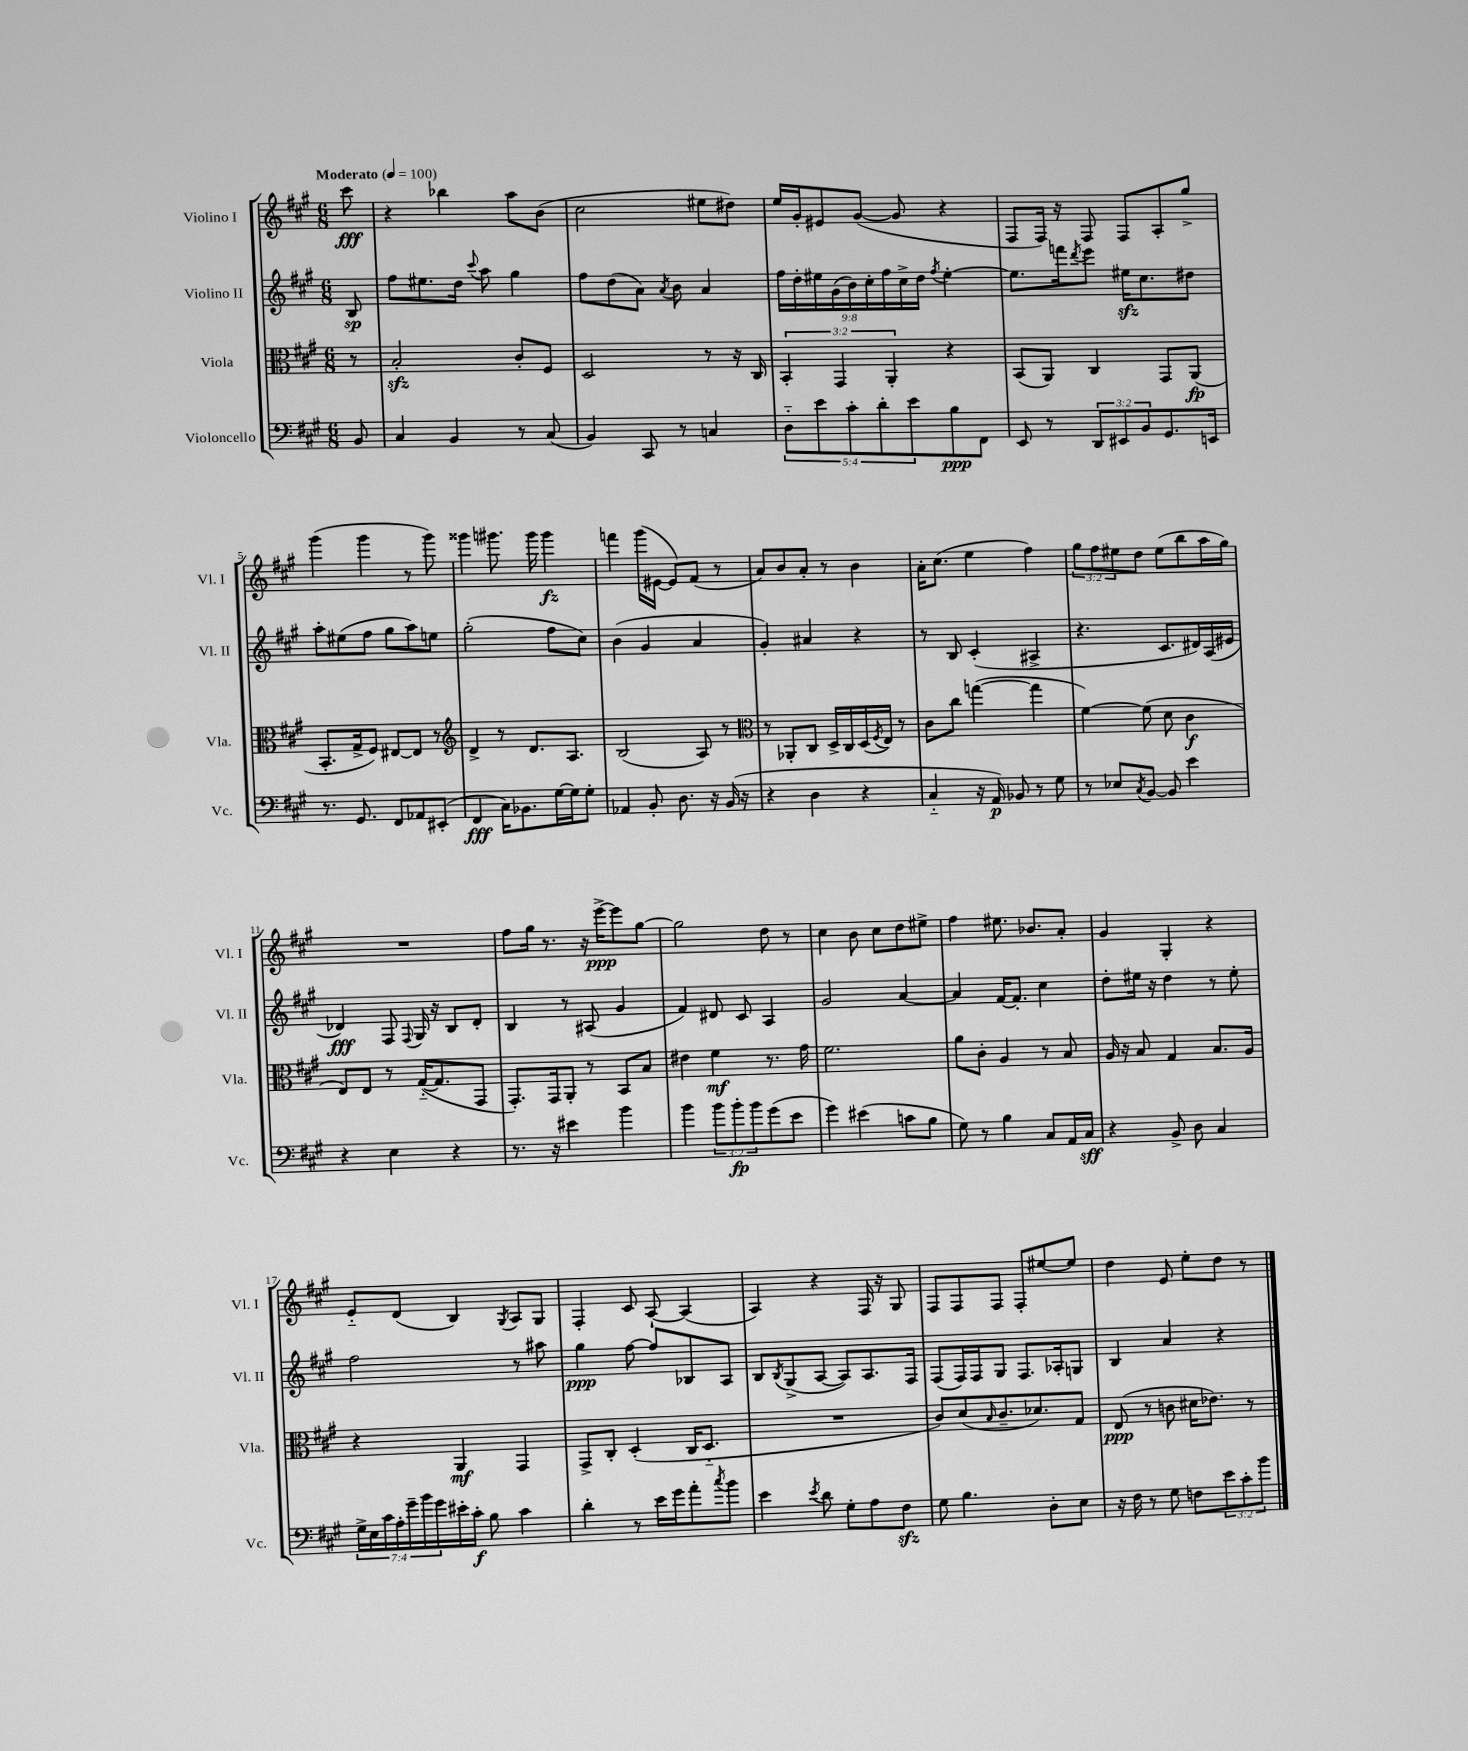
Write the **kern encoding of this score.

**kern	**kern	**kern	**kern
*staff4	*staff3	*staff2	*staff1
*clefF4	*clefC3	*clefG2	*clefG2
*k[f#c#g#]	*k[f#c#g#]	*k[f#c#g#]	*k[f#c#g#]
*M6/8	*M6/8	*M6/8	*M6/8
*MM100	*MM100	*MM100	*MM100
8BB/	8r	8B/	8ccc#\
=	=	=	=
4C#/	2B'/	8ff#\L	4r
.	.	8.ee#\	.
4BB/	.	.	4bb-\
.	.	16dd\Jk	.
.	.	8qqccc#/	.
.	.	8aa\	.
8r	8c#'/L	4gg#\	8aa\L
(8C#/	8F#/J	.	(8b\J
=	=	=	=
4BB/)	2D/	8ff#\L	2cc#\
.	.	(8dd\	.
8CC#/	.	8a\J)	.
.	.	8qa/	.
8r	.	8b\	.
4C/	8r	4a/	8ee#\L
.	16r	.	8dd#\J)
.	16C#/	.	.
=	=	=	=
10D'~\L	6BB'/	18ff#\LL	16ee/LL
.	.	18dd'\	.
.	.	.	16g#'/J
10e\	.	.	.
.	.	18ee#\	.
.	.	.	8e#/
.	6GG#/	(18g#\	.
10c#'\	.	.	.
.	.	18b\)	.
.	.	.	([8g#/J
.	.	18cc#'\	.
10d'\	.	.	.
.	6AA'/	18ff#\	.
.	.	.	8g#/]
.	.	18cc#^\	.
10e\	.	.	.
.	.	18dd\JJ	.
.	.	8qff#/	.
8B\	4r	[4ee#'\	4r
8FF#\J	.	.	.
=	=	=	=
8EE/	(8BB/L	8.ee#\]L	8F#/L
8r	8AA/J)	.	16F#/Jk)
.	.	16fff\k	16r
.	.	8qddd/	.
12DD/L	4C#/	8eee\J	8F#/
12EE#/	.	.	.
.	.	16ee#\LK	8F#/L
12BB/	.	.	.
.	.	8.cc#\	.
8.GG#/	8GG#/L	.	8A'/
.	(8AA/J	8dd#\J	8gg#^/J
16EE/Jk	.	.	.
=	=	=	=
8.r	8.BB'/L	8aa'\L	(4ggg#\
.	.	(8ee#\	.
8.GG#/	16G#^/k	.	.
.	8F#/J)	8ff#\J	4ggg#\
8FF#/L	[8E#/L	8gg#\L	.
8AA-/	8E#/]J	8aa\)	8r
(8EE#'/J	8r	8ee\J	8ggg#\)
=	=	=	=
*	*clefG2	*	*
4FF#/	4d^/	(2gg#'\	4ggg##\
16C#\LK)	8r	.	8.ggg#\
8.BB-\	.	.	.
.	8.d/L	.	.
.	.	.	16ggg#\
[16G#\L	.	8ff#\L	4ggg#\
16G#\]J	8.A/J	.	.
8G#'\J	.	8cc#\J)	.
=	=	=	=
4AA-/	(2B/	(4b\	4fff\
8BB'/	.	4g#/	(16ggg#\LL
.	.	.	[16e#\JJ
8.D\	.	.	8e#/]L)
.	8A/)	4a/	(8f#/J
16r	.	.	.
(16BB/	8r	.	8r
16r	.	.	.
=	=	=	=
*	*clefC3	*	*
4r	8r	4g#'/)	8a/L)
.	8AA-'/L	.	8b/
4D\	8C#/J	4a#/	8a'/J
.	16D^/LL	.	8r
.	16C#/	.	.
4r	(16D/	4r	4b\
.	8qF#/	.	.
.	16E/JJ)	.	.
.	8r	.	.
=	=	=	=
4C#'~/	8c#\L	8r	16a'\LK
.	.	.	(8.cc#\J
.	8cc#\J	8B/	.
16r	([4gg\	(4c#'/	4ee\
16AA/)	.	.	.
8BB-/	.	.	.
8r	4gg\]	4A#^/	4ff#\)
8G#\	.	.	.
=	=	=	=
8r	[4f#\)	4.r	12gg#\L
.	.	.	12ff#\
8E-/L	.	.	.
.	.	.	12ee#\
8qC#/	.	.	.
[8BB/J	(8f#\]	.	8dd\J
8BB/]	8d\	8.c#/L	(8ee#\L
4e\	4c#\	.	8bb\
.	.	16d#/L)	.
.	.	(16A/	16aa\L
.	.	16e#/JJ	16gg#\JJ)
=	=	=	=
4r	8E/L)	4d-/)	2.r
.	8E/J	.	.
4E\	8r	8F#/	.
.	.	8qqF#/	.
.	([16G#'~/LK	16G#/	.
.	8.G#/]	16r	.
4r	.	8B/L	.
.	8GG#/J	8d-'/J	.
=	=	=	=
8.r	8.GG#'/L)	4B/	8ff#\L
.	.	.	16gg#\Jk
16r	16GG#/k	.	8.r
4e#\	8AA'/J	8r	.
.	8r	(8A#/	16r
.	.	.	[16eee^\LK
4b\	8BB/L	4g#/	8eee\]
.	8B/J	.	[8gg#\J
=	=	=	=
4b\	4e#\	4f#/)	2gg#\]
12b\L	4f#\	8d#/	.
12b'\	.	.	.
.	.	8c#/	.
12b\	.	.	.
(8g#\	8.r	4A/	8dd\
8e\J	.	.	8r
.	16g#\	.	.
=	=	=	=
4g#\)	2.f#\	2g#/	4cc#\
(4e#\	.	.	8b\
.	.	.	8cc#\L
8c\L	.	[4a/	8dd\
8B\J	.	.	8ee#^\J
=	=	=	=
8G#\)	8a\L	4a/]	4ff#\
8r	8c#'\J	.	.
4B\	4A/	[16f#/LK	8.ee#\
.	.	8.f#'/]J	.
.	.	.	8.b-/L
8C#/L	8r	4cc#\	.
16AA/L	8B/	.	8a'/J
16C#/JJ	.	.	.
=	=	=	=
4r	16A/	8dd'\L	4g#/
.	16r	.	.
.	8B/	16ee#\Jk	.
.	.	16r	.
8BB^/	4G#/	4dd\	4G#'/
8D\	.	.	.
4C#/	8.B/L	8r	4r
.	.	8ee#'\	.
.	16A/Jk	.	.
=	=	=	=
28G#^\LL	4r	2ff#\	8e'~/L
28E\	.	.	.
28c#\	.	.	.
28A'\	.	.	.
.	.	.	(8d/J
28g#~\	.	.	.
28b\	.	.	.
28g#\	.	.	.
16e#'\	4AA/	.	4B/)
16c#'\JJ	.	.	.
8B\	.	.	.
.	.	.	8qG#/
4c#\	4GG#/	8r	8A/L
.	.	8aa#\	8G#/J
=	=	=	=
4d'\	8GG#^/L	4gg#\	4F#'/
.	8C#'/J	.	.
8r	(4D'/	[8ff#\	8c#/
16e\LL	.	8ff#/]L	[8A`/
16g#\J	.	.	.
8a'\	16C#/LK	8B-/	(4A/]
.	8.D'~/J	.	.
8qcc#/	.	.	.
8b\J	.	8A/J	.
=	=	=	=
4e\	2.r	8B/L	4A/)
.	.	8qB/	.
.	.	(8G#^/	.
8qe/	.	.	.
8d\	.	[8A/J	4r
8G#'\L	.	8A/]L)	.
8A\	.	8.A/	16F#/
.	.	.	16r
8F#\J	.	.	8G#/
.	.	16F#/Jk	.
=	=	=	=
8G#\	8c#/L)	(8F#/L	8F#/L
4.B\	(8d/	16F#/L)	8F#/
.	.	16F#/J	.
.	16qqB/	.	.
.	8.c#~/	8G#/J	8F#/J
.	.	8.F#/L	8F#'/L
.	8.d-/)	.	.
8D'\L	.	.	[8ee#/
.	.	16A-'/k	.
8E\J	8G#/J	8G/J	8ee#/]J
=	=	=	=
16r	(8E/	4B/	4dd\
16F#\	.	.	.
8r	8r	.	.
8G#\	8c\	4a/	8e/
8F\L	16d#\LK	.	8ee'\L
.	8.e-\J)	.	.
12e\	.	4r	8dd\J
12c#'\	.	.	.
.	8r	.	8r
12b\J	.	.	.
==	==	==	==
*-	*-	*-	*-
